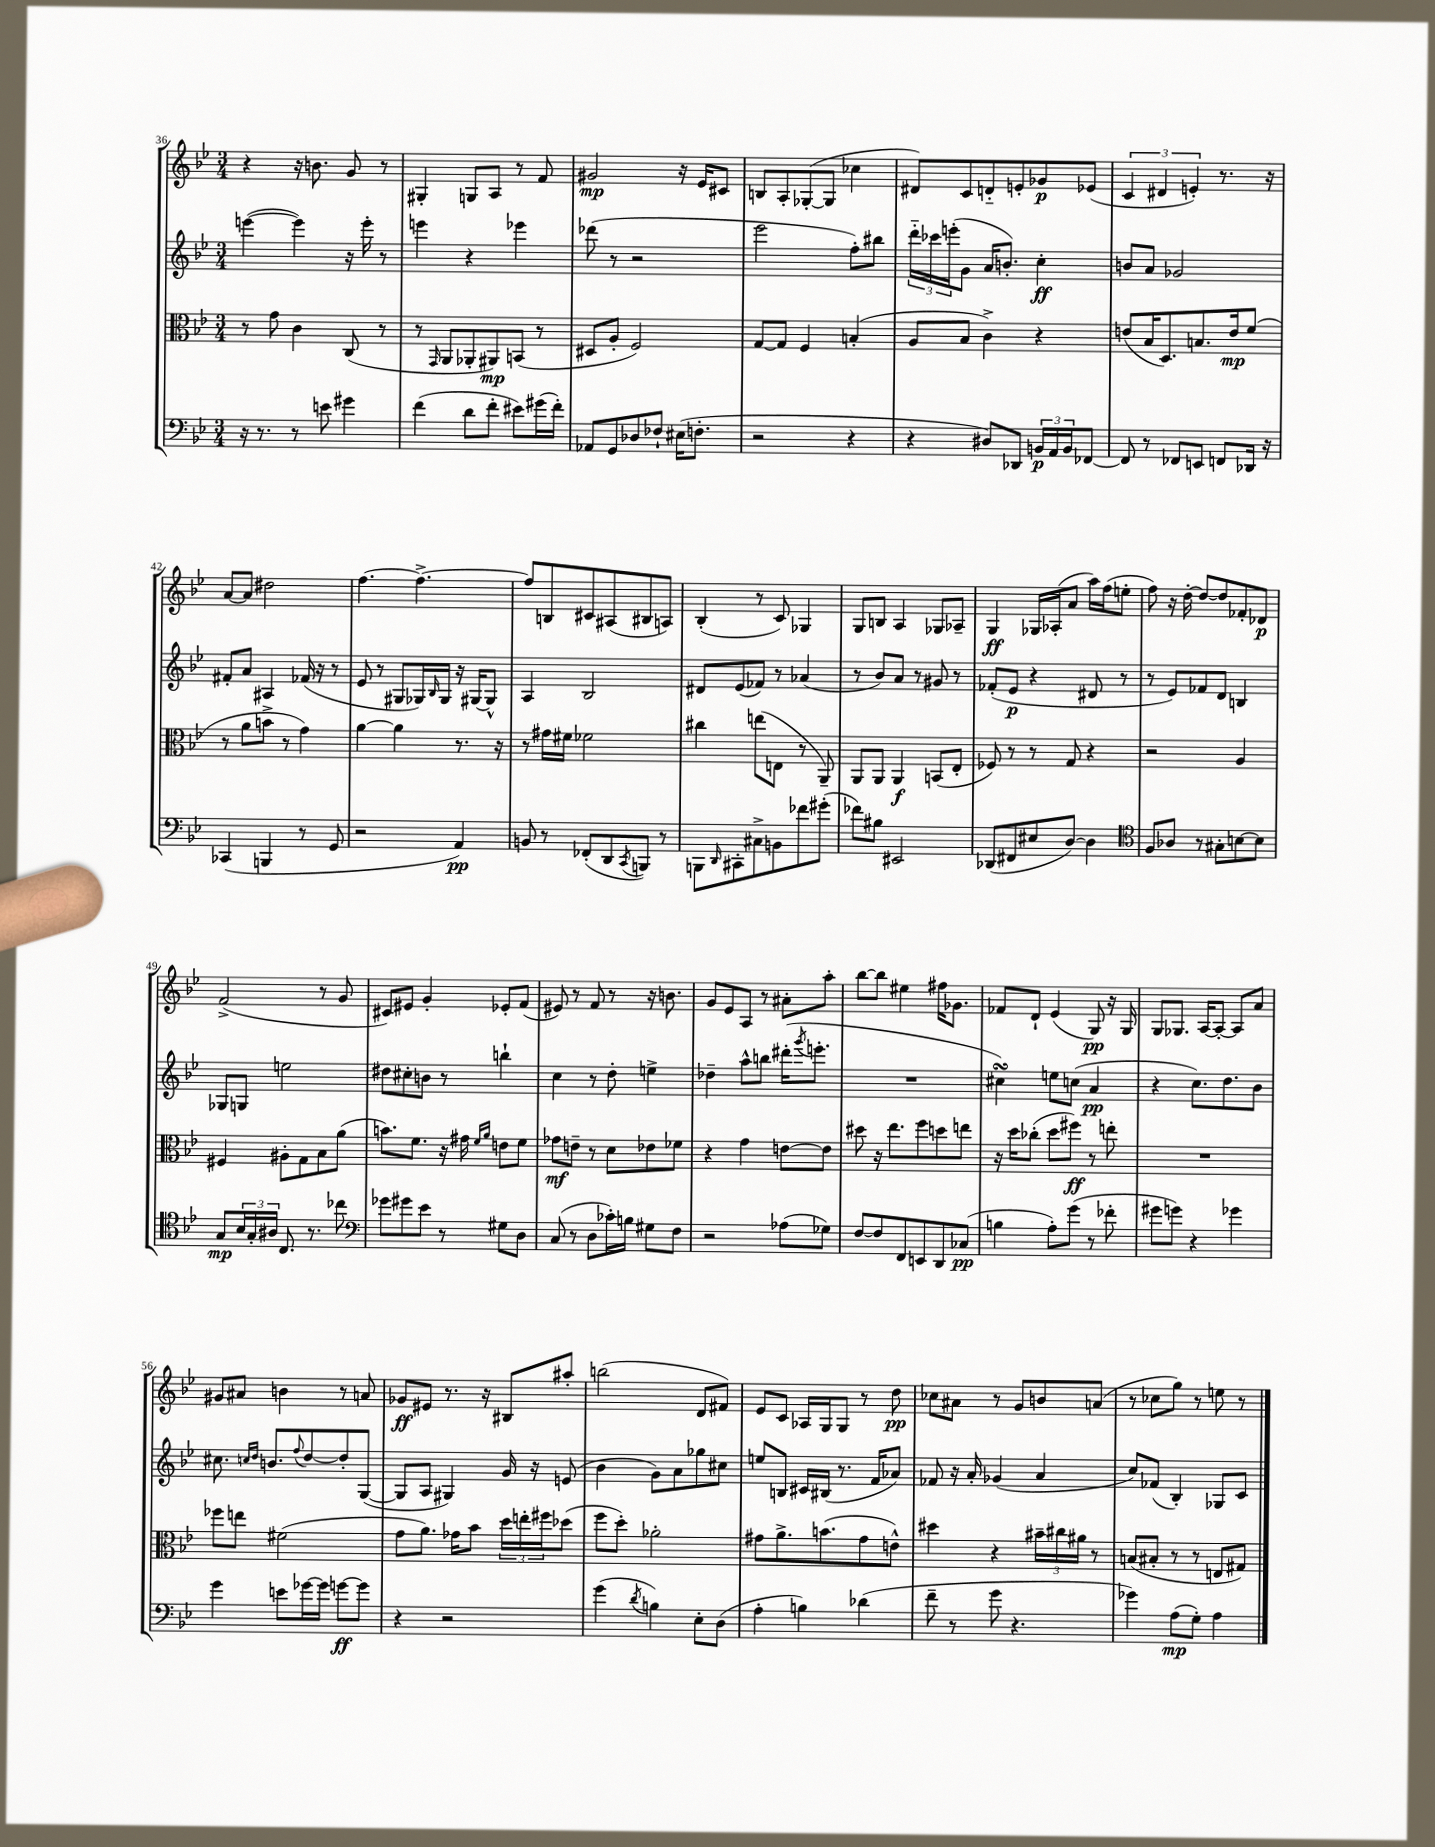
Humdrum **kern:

**kern	**kern	**kern	**kern
*staff4	*staff3	*staff2	*staff1
*clefF4	*clefC3	*clefG2	*clefG2
*k[b-e-]	*k[b-e-]	*k[b-e-]	*k[b-e-]
*M3/4	*M3/4	*M3/4	*M3/4
16r	8r	([4eee\	4r
8.r	.	.	.
.	8g\	.	.
8r	4c\	4eee\])	16r
.	.	.	8.b\
8e\	.	.	.
4g#\	(8C/	16r	8g/
.	.	16eee'\	.
.	8r	8r	8r
=	=	=	=
(4f\	8r	4eee\	4G#'/
.	16qqGG/	.	.
.	8AA/L	.	.
8d\L	8AA-'/	4r	8G/L
8f'\J	8AA#/)	.	8A/J
8e#\L)	(8BB/J	4eee-\	8r
(16g#\L	8r	.	8f/
16f'\JJ)	.	.	.
=	=	=	=
8AA-/L	8D#/L	(8ddd-\	2g#/
8GG/	8A'/J	8r	.
8D-/	2F/)	2r	.
8F-`/J	.	.	.
(16E#\LK	.	.	16r
8.F'\J	.	.	16e-/LK
.	.	.	8c#/J
=	=	=	=
2r	[8G/L	2eee-\	8B/L
.	8G/]J	.	8A'/
.	4F/	.	([8G-'/
.	.	.	8G-/]J
4r	(4B'/	8ff'\L)	4cc-\
.	.	8bb#\J	.
=	=	=	=
4r	8A/L	24ddd'~\LL	8d#/L)
.	.	24ccc-\	.
.	.	(24eee'\J	.
.	8B-/J	8g\J	8c/
8D#/L)	4c^\)	16a/LK	8d'~/
.	.	8.b'/J)	.
8DD-/J	.	.	8e'/
24BB/LL	4r	4cc'\	8g-/
24AA/	.	.	.
24BB/J	.	.	.
[8FF-/J	.	.	(8e-/J
=	=	=	=
8FF-/]	(8e/L	8b/L	6c/
8r	16B-/K	8a/J	.
.	.	.	6d#/
.	8.D/)	.	.
8FF-/L	.	2g-/	.
.	.	.	6e'/)
8EE/J	8.B/	.	.
8FF/L	.	.	8.r
.	16e/k	.	.
16DD-/Jk	(8f/J	.	.
16r	.	.	16r
=	=	=	=
(4CC-/	8r	8f#'/L	[8a/L
.	8a\L	8a/J	8a/]J
4BBB/	8b^\J	4A#/	2dd#\
.	8r	.	.
8r	4g\)	(16f-/	.
.	.	16r	.
8GG/	.	8r	.
=	=	=	=
2r	[4a\	8e-/	[4.ff\
.	.	8r	.
.	4a\]	8G#/L	.
.	.	16G-/L)	4.ff^\_
.	.	16qqB-/	.
.	.	16G-/JJ	.
4AA/)	8.r	16r	.
.	.	[16G#/LK	.
.	.	8G#^^/]J	.
.	16r	.	.
=	=	=	=
8BB/	8r	4A/	8ff/]L
8r	16g#\LL	.	8B/
.	16f#\JJ	.	.
(8FF-'/L	2f-\	2B-/	8c#/
8DD/	.	.	(8A#/
8qCC/	.	.	.
8BBB/J)	.	.	8B#/
8r	.	.	8A/J)
=	=	=	=
8BBB\L	4cc#\	8d#/L	(4B-'/
16qqDD/	.	.	.
8CC#'\	.	(8e-/	.
8C#^\	(8ee\L	8f-/J)	8r
8BB\	8E\J	8r	8c/)
8f-\	8r	(4a-/	4G-/
(8g#'\J	8AA~/)	.	.
=	=	=	=
8f-\L)	8AA/L	8r	8G/L
8B#\J	8AA/J	8b-/L)	8B/J
2EE#/	4AA/	8a/J	4A/
.	.	8r	.
.	(8BB/L	8g#/	8G-/L
.	8E-'/J	8r	8A-~/J
=	=	=	=
(8DD-/L	8F-/)	(8f-'/L	4G/
8FF#/	8r	8e-/J	.
8E#/	8r	4r	16G-/LL
.	.	.	(16A-'/J
[8D/J)	8G/	.	8a/J
4D\]	4r	8d#/	16aa\LL)
.	.	.	(16ff\J
.	.	8r	8ee'\J
=	=	=	=
*clefC4	*	*	*
8F/L	2r	8r	8ff\)
8A-/J	.	8e-/L)	16r
.	.	.	[16dd'\
8r	.	8f-/	8dd/_L
8G#'\L	.	8d/J	8dd/]
[8B\	4A/	4B/	8f-'/
8B\]J	.	.	8d-/J
=	=	=	=
8G/L	4F#/	8G-/L	(2f^/
24B-/L	.	8G/J	.
24G'/	.	.	.
24A#/JJ	.	.	.
8.C/	8A#'\L	2ee\	.
.	8G\	.	.
8.r	.	.	.
.	8B-\	.	8r
8cc-\	(8a\J	.	8g/
=	=	=	=
*clefF4	*	*	*
8g-\L	8.b\L)	8dd#\L	8c#/L)
8g#\	.	8cc#'\	8e#/J
.	8.f\J	.	.
8e-\J	.	8b\J	4g'/
8r	16r	8r	.
.	16g#\	.	.
.	16qqf/LL	.	.
.	16qqa/JJ	.	.
8G#\L	8e\L	4bb`\	8e-'/L
8D\J	8f\J	.	(8f/J
=	=	=	=
(8C/	8g-\L	4cc\	8e#/)
8r	8e~\J	.	8r
8D\L	8r	8r	8f/
16c-'\L)	8d\L	8dd'\	8r
16B\JJ	.	.	.
8G#\L	8e-\	4ee^\	16r
.	.	.	8.b\
8F\J	8f-\J	.	.
=	=	=	=
2r	4r	4dd-~\	8g/L
.	.	.	8e-/
.	4g\	8aa^^\L	8A/J
.	.	8bb\J	8r
(8A-\L	[8e\L	(16ddd#'\LK	8a#'\L
.	.	8qggg/	.
.	.	8.eee'\J	.
8G-\J)	8e\]J	.	8aa'\J
=	=	=	=
[8F/L	8dd#\	2.r	[8bb-\L
8F/]	16r	.	8bb-\]J
.	8.ee-\L	.	.
8FF/	.	.	4ee#\
8EE/	8ff\	.	.
8DD/	8dd\	.	16ff#\LK
.	.	.	8.g-\J
(8C-/J	8ee\J	.	.
=	=	=	=
4B\	16r	4cc#\)	8f-/L
.	16dd\LK	.	.
.	(8cc-'\J	.	8d`/J
8A'\L)	8dd\L	8ee\L	(4e-/
(8g\J	8ff#\J)	(8cc\J	.
8r	8r	4a/	8G/)
8f-'\	8ee'\	.	16r
.	.	.	16G/
=	=	=	=
8g#\L	2.r	4r	8G/L
8g\J)	.	.	8.G-/J
4r	.	8.cc\L)	.
.	.	.	[16A/LK
.	.	.	8A'/_J
.	.	8.dd\	.
4g-\	.	.	8A/]L
.	.	8b-\J	8a/J
=	=	=	=
4g\	8ff-\L	8.cc#\	8g#/L
.	8ee\J	.	8a#/J
.	.	16qqcc/LL	.
.	.	16qqdd/JJ	.
.	.	8.b/L	.
8e\L	(2f#\	.	4b\
.	.	8qqff/	.
[16g-\L	.	[8dd/	.
16g-\]JJ	.	.	.
[8g\L	.	8dd'/]	8r
8g\]J	.	([8G/J	8a/
=	=	=	=
4r	8g\L	8G/]L	8g-/L
.	8.a\J)	8A/J	8e#/J
2r	.	4G#/)	8.r
.	16g-\LK	.	.
.	8b-\J	.	.
.	.	.	16r
.	24dd\LL	16g/	8B#/L
.	24ee'\	.	.
.	.	16r	.
.	24ff#\J	.	.
.	(8dd-\J	(8e/	8aa#'/J
=	=	=	=
(4g\	8ff\L	4b-\	(2bb\
.	8dd'\J)	.	.
8qd/	.	.	.
4B\)	2a-'\	8g\L)	.
.	.	8a\	.
8E-'\L	.	8gg-\	8d/L
(8D\J	.	8cc#\J	8f#/J)
=	=	=	=
4A'\	8g#\L	8ee/L	8e-/L
.	8.a^\	8B/J	8c/J
4B\)	.	16c#/LL	16A-/LL
.	(8.b\	(16B#/JJ	16G/J
.	.	8.r	8G/J
(4d-\	8g#\	.	8r
.	.	16f/LK	.
.	8e^^\J)	8a-/J)	8dd\
=	=	=	=
8f~\	4dd#\	8f-/	8cc-\L
8r	.	16r	8a#\J
.	.	16a'/	.
8g\	4r	(4g-/	8r
4.r	.	.	8g/L
.	24b#~\LL	4a/	8b/
.	24cc#\	.	.
.	24a#\JJ	.	.
.	8r	.	(8a/J
=	=	=	=
4g-\)	(8B/L	8cc/L)	8r
.	8B#'/J	(8f-/J	8cc-\L
(8A\L	8r	4B-'/)	8gg\J)
8G'\J)	8r	.	8r
4A\	8E/L	8G-/L	8ee\
.	8G#/J)	8c/J	8r
==	==	==	==
*-	*-	*-	*-
